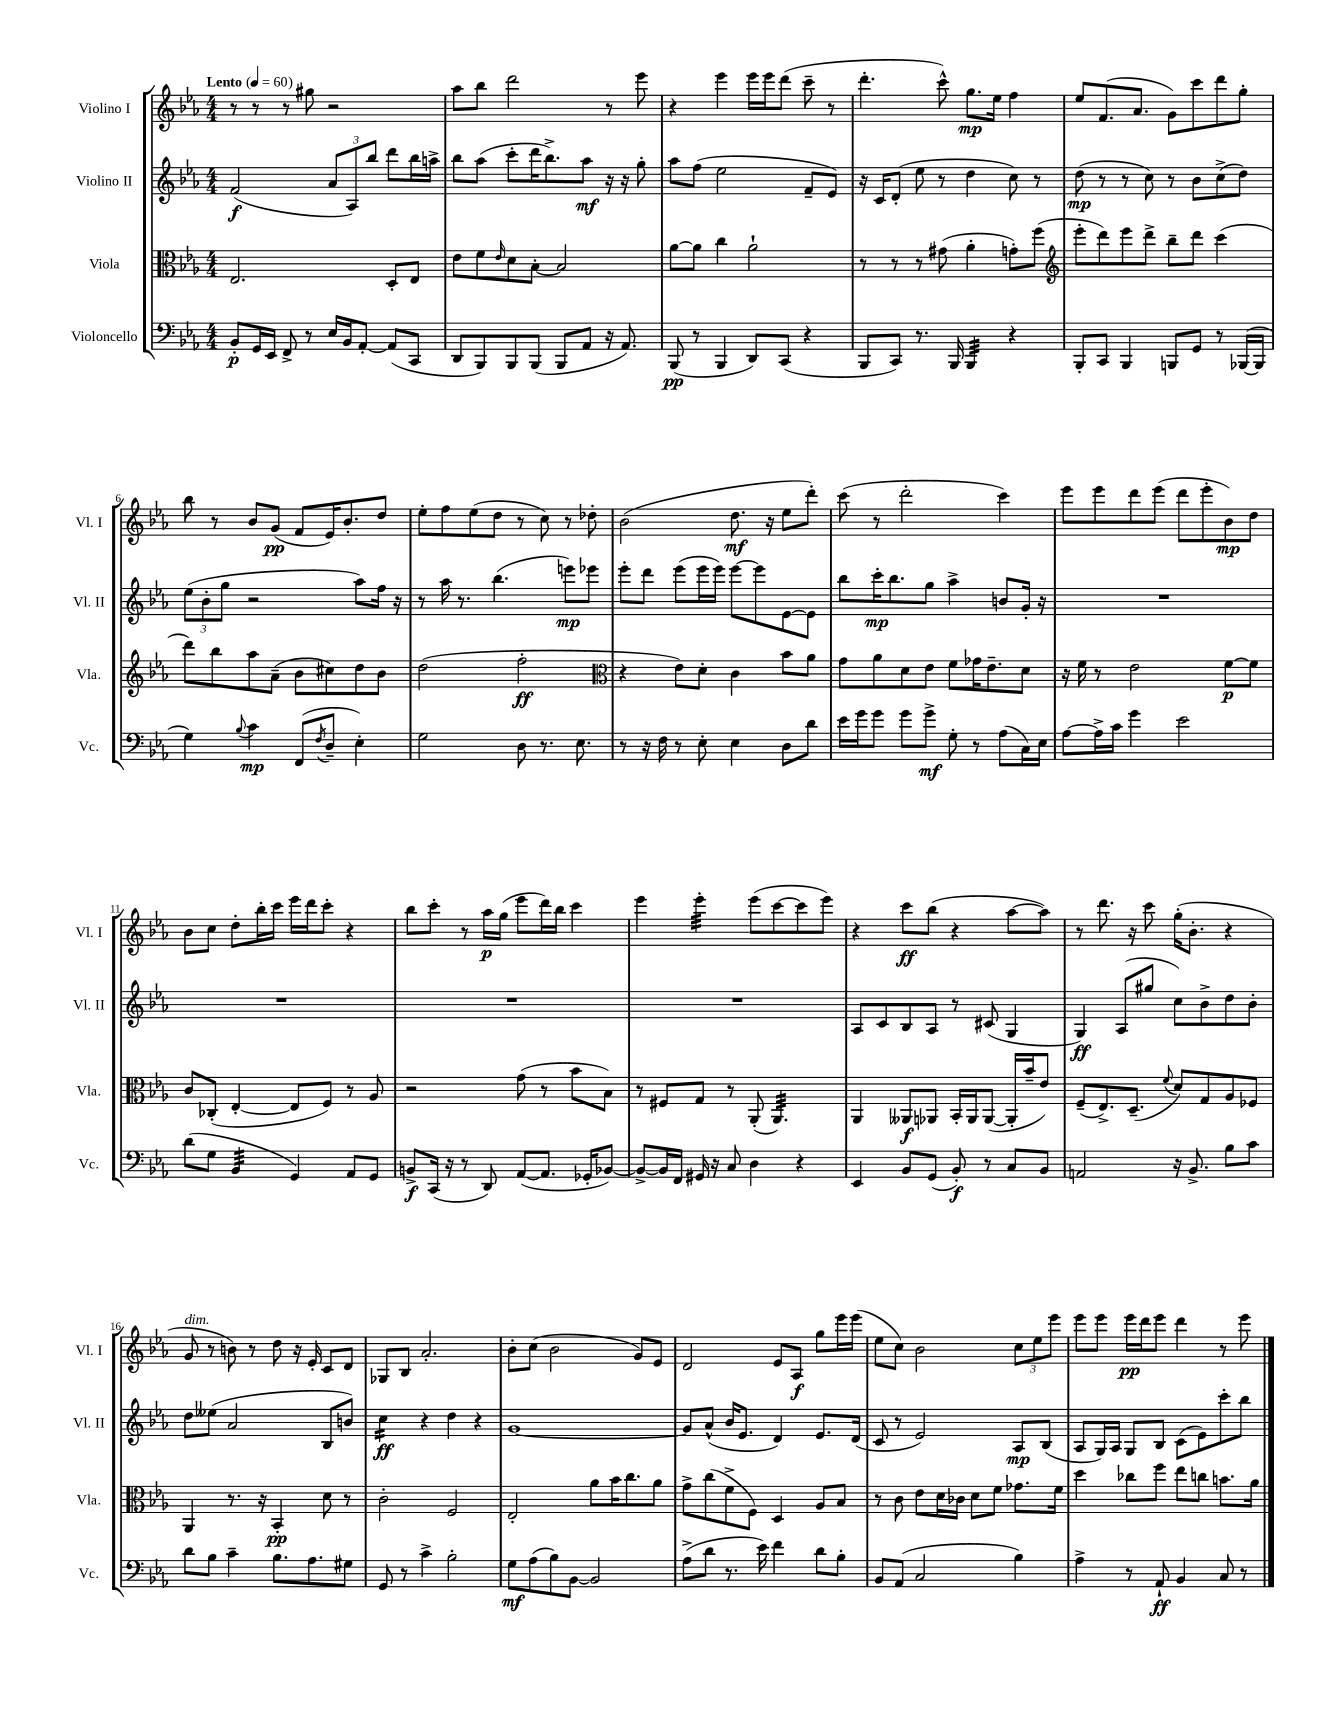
<<
\new StaffGroup <<
\new Staff = "s0" \with { instrumentName = "Violino I" shortInstrumentName = "Vl. I" } {
    \clef treble \key ees \major \numericTimeSignature \time 4/4 \tempo "Lento" 4 = 60
    r8 r8 r8 gis''8 r2 |
    aes''8 bes''8 d'''2 r8 ees'''8 |
    r4 ees'''4 ees'''16 ees'''16 d'''8( c'''8-- r8 |
    d'''4.-. c'''8-^) g''8.\mp ees''16 f''4 |
    ees''8 f'8.( aes'8. g'8) c'''8 d'''8 g''8-. |
    bes''8 r8 bes'8 g'8\pp( f'8 ees'16) bes'8.-. d''8 |
    ees''8-. f''8 ees''8( d''8 r8 c''8) r8 des''8-. |
    bes'2( d''8.\mf r16 ees''8 d'''8-.) |
    c'''8( r8 d'''2-. c'''4) |
    ees'''8 ees'''8 d'''8 ees'''8( d'''8 ees'''8-. bes'8\mp) d''8 |
    bes'8 c''8 d''8-. bes''16-. c'''16 ees'''16 d'''16 c'''8-. r4 |
    bes''8 c'''8-. r8 aes''16\p g''16( ees'''8 d'''16) bes''16 c'''4 |
    ees'''4 ees'''4:32-. ees'''8( c'''8~ c'''8 ees'''8) |
    r4 c'''8\ff bes''8( r4 aes''8~ aes''8) |
    r8 d'''8. r16 c'''8 g''16-.( bes'8.-. r4 |
    g'8^\markup { \italic "dim." } r8 b'8) r8 d''8 r16 ees'16-. c'8 d'8 |
    ges8 bes8 aes'2.-. |
    bes'8-. c''8( bes'2 g'8) ees'8 |
    d'2 ees'8 aes8\f g''8 ees'''16 ees'''16( |
    ees''8 c''8) bes'2 \tuplet 3/2 { c''8 ees''8 ees'''8 } |
    ees'''8 ees'''8 ees'''16\pp d'''16 ees'''8 d'''4 r8 ees'''8 \bar "|." |
}
\new Staff = "s1" \with { instrumentName = "Violino II" shortInstrumentName = "Vl. II" } {
    \clef treble \key ees \major \numericTimeSignature \time 4/4
    f'2\f( \tuplet 3/2 { aes'8 aes8) bes''8 } d'''8 bes''16 a''16-> |
    bes''8 aes''8( c'''8-. d'''16 bes''8.->) aes''8\mf r16 r16 g''8-. |
    aes''8 f''8( ees''2 f'8-- ees'8) |
    r16 c'16 d'8-.( ees''8 r8 d''4 c''8) r8 |
    d''8\mp( r8 r8 c''8) r8 bes'8 c''8->( d''8) |
    \tuplet 3/2 { ees''8( bes'8-. g''8 } r2 aes''8) f''16 r16 |
    r8 aes''16 r8. bes''4.( e'''8\mp) ees'''8 |
    ees'''8-. d'''8 ees'''8( ees'''16 ees'''16) ees'''8~ ees'''8 ees'8~ ees'8 |
    bes''8 c'''16-.\mp bes''8. g''8 aes''4-> b'8 g'16-. r16 |
    R1 |
    R1 |
    R1 |
    R1 |
    aes8 c'8 bes8 aes8 r8 cis'8( g4 |
    g4\ff) aes8( gis''8 c''8) bes'8-> d''8 bes'8-. |
    d''8 eeses''8( aes'2 bes8 b'8) |
    c''4:16\ff r4 d''4 r4 |
    g'1~ |
    g'8 aes'8-^( bes'16 ees'8. d'4) ees'8. d'16( |
    c'8 r8 ees'2) aes8\mp bes8( |
    aes8 g16) aes16 g8 bes8 c'8( ees'8) c'''8-. bes''8 \bar "|." |
}
\new Staff = "s2" \with { instrumentName = "Viola" shortInstrumentName = "Vla." } {
    \clef alto \key ees \major \numericTimeSignature \time 4/4
    ees2. d8-. ees8 |
    ees'8 f'8 \grace { ees'16 } d'8 bes8~-. bes2 |
    aes'8~ aes'8 c''4 aes'2-! |
    r8 r8 r8 gis'8( aes'4-. g'8-.) f''8( |
    \clef treble ees'''8-. d'''8) ees'''8 d'''8-> bes''8-- d'''8 c'''4( |
    d'''8) bes''8 aes''8 aes'8--( bes'8 cis''8) d''8 bes'8 |
    d''2( f''2-.\ff |
    \clef alto r4 ees'8) d'8-. c'4 bes'8 aes'8 |
    g'8 aes'8 d'8 ees'8 f'8 ges'16 ees'8.-- d'8 |
    r16 f'16 r8 ees'2 f'8~\p f'8 |
    c'8 ces8-.( ees4~-. ees8 f8) r8 aes8 |
    r2 g'8( r8 bes'8 bes8) |
    r8 fis8 g8 r8 aes,8-.( aes,4.:32) |
    aes,4 aeses,8\f aes,8 bes,16-. aes,16 aes,8~( aes,16-. bes'16-- ees'8) |
    f8--( ees8.->) d8.--( \appoggiatura { f'8 } d'8) g8 aes8 fes8 |
    aes,4 r8. r16 bes,4-.\pp d'8 r8 |
    c'2-. f2 |
    ees2-. aes'8 bes'16 c''8. aes'8 |
    g'8-> c''8( f'8-> f8) d4 aes8 bes8 |
    r8 c'8 ees'8 d'16 ces'16 d'8 f'8 ges'8. f'16 |
    d''4 ces''8 f''8 ees''8 c''8 b'8. aes'16 \bar "|." |
}
\new Staff = "s3" \with { instrumentName = "Violoncello" shortInstrumentName = "Vc." } {
    \clef bass \key ees \major \numericTimeSignature \time 4/4
    bes,8-.\p g,16 ees,16 f,8-> r8 ees16 bes,16 aes,8~-. aes,8( c,8 |
    d,8 bes,,8) bes,,8 bes,,8( bes,,8 aes,8 r16 aes,8.) |
    bes,,8\pp( r8 bes,,4 d,8) c,8( r4 |
    bes,,8 c,8) r8. bes,,16 bes,,4:32 r4 |
    bes,,8-. c,8 bes,,4 b,,8 g,8 r8 bes,,16~( bes,,16 |
    g4) \appoggiatura { bes8 } c'4\mp f,8( \acciaccatura { f8 } d8-- ees4-.) |
    g2 d8 r8. ees8. |
    r8 r16 f16 r8 ees8-. ees4 d8 d'8 |
    ees'16 g'16 g'8 g'8 g'8->\mf g8-. r8 aes8( c16) ees16 |
    aes8~ aes16-> c'16 g'4 ees'2 |
    d'8( g8 bes,4:32 g,4) aes,8 g,8 |
    b,8->\f c,16( r16 r8 d,8) aes,8~( aes,8. ges,16-. bes,8~) |
    bes,8~-> bes,16 f,16 gis,16 r16 c8 d4 r4 |
    ees,4 bes,8 g,8( bes,8-.\f) r8 c8 bes,8 |
    a,2 r16 bes,8.-> bes8 c'8 |
    d'8 bes8 c'4-- bes8. aes8. gis8 |
    g,8 r8 c'4-> bes2-. |
    g8\mf aes8( bes8) bes,8~ bes,2 |
    aes8->( d'8 r8. ees'16) f'4 d'8 bes8-. |
    bes,8 aes,8( c2 bes4) |
    aes4-> r8 aes,8-!\ff bes,4 c8 r8 \bar "|." |
}
>>
>>
